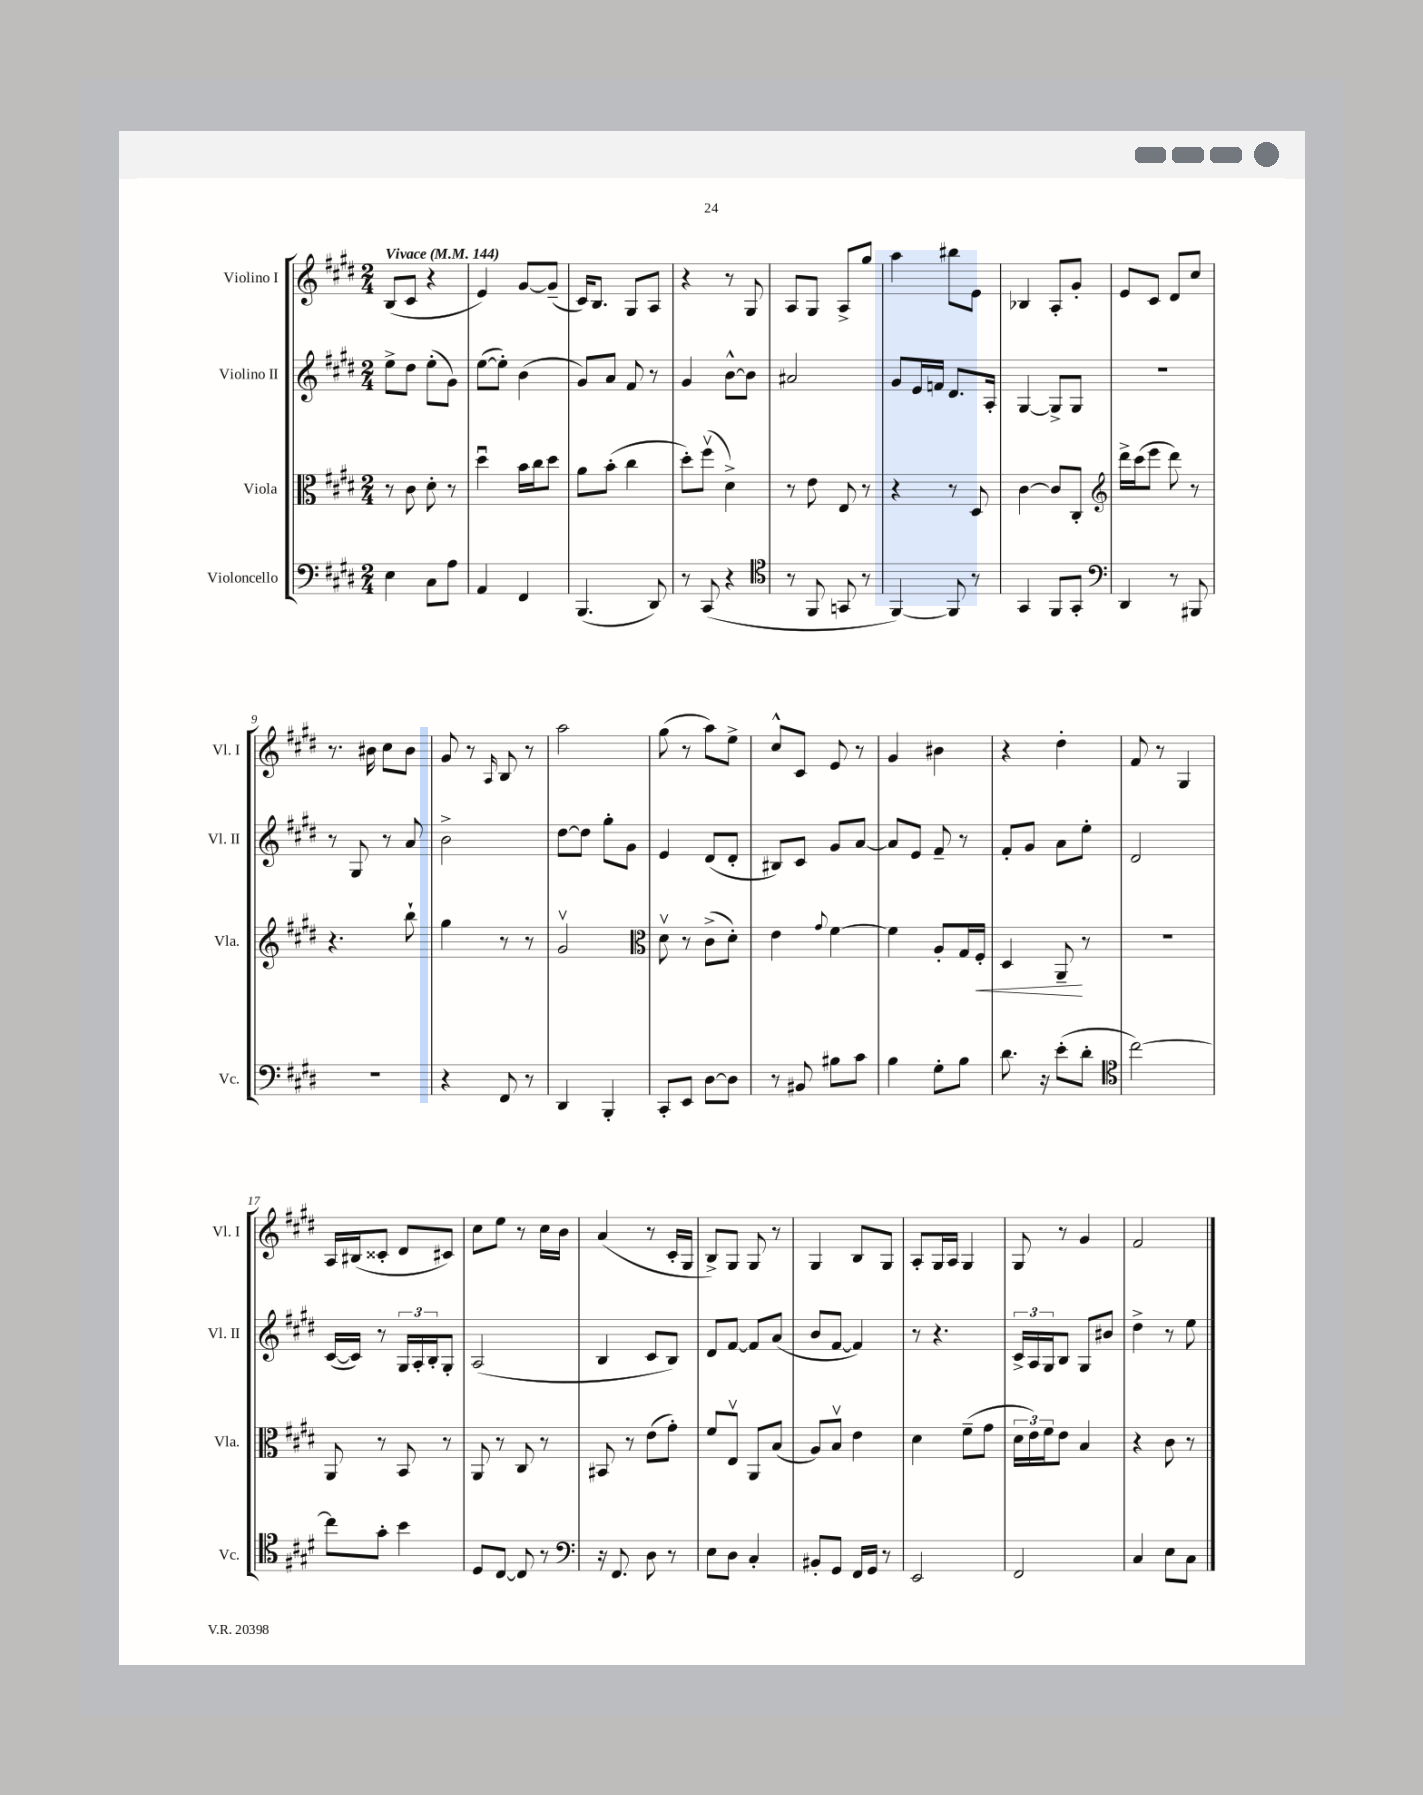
<<
\new StaffGroup <<
\new Staff = "s0" \with { instrumentName = "Violino I" shortInstrumentName = "Vl. I" } {
    \clef treble \key e \major \numericTimeSignature \time 2/4 \tempo "Vivace" 4 = 144
    b8( cis'8 r4 |
    e'4) gis'8~ gis'8--( |
    cis'16) b8. gis8 a8 |
    r4 r8 gis8 |
    a8 gis8 a8-> gis''8 |
    a''4 bis''8 e'8 |
    bes4 a8-. gis'8-. |
    e'8 cis'8 dis'8 cis''8 |
    r8. bis'16 cis''8 bis'8 |
    gis'8 r8 \grace { a16 } b8 r8 |
    a''2 |
    gis''8( r8 a''8) e''8-> |
    cis''8-^ cis'8 e'8 r8 |
    gis'4 bis'4 |
    r4 dis''4-. |
    fis'8 r8 gis4 |
    a16 bis16( cisis'8-. dis'8 cis'8) |
    cis''8 e''8 r8 cis''16 b'16 |
    a'4( r8 cis'16-. gis16 |
    b8->) gis8 gis8 r8 |
    gis4 b8 gis8 |
    a8-. gis16 a16 gis4 |
    gis8 r8 gis'4 |
    fis'2 \bar "|." |
}
\new Staff = "s1" \with { instrumentName = "Violino II" shortInstrumentName = "Vl. II" } {
    \clef treble \key e \major \numericTimeSignature \time 2/4
    e''8-> dis''8 e''8-.( gis'8) |
    e''8~( e''8-.) b'4( |
    gis'8) a'8 fis'8 r8 |
    gis'4 b'8~-^ b'8 |
    ais'2 |
    gis'8 e'16 f'16 dis'8. a16-. |
    gis4~ gis8-> gis8 |
    r2 |
    r8 gis8 r8 a'8 |
    b'2-> |
    dis''8~ dis''8 gis''8-. gis'8 |
    e'4 dis'8( dis'8-. |
    bis8) cis'8 gis'8 a'8~ |
    a'8 e'8 fis'8-- r8 |
    fis'8-. gis'8 a'8 e''8-. |
    dis'2 |
    cis'16~( cis'16) r8 \tuplet 3/2 { gis16 a16-. b16-. } gis8-. |
    a2( |
    b4 cis'8 b8) |
    dis'8 fis'8~ fis'8 a'8( |
    b'8 fis'8~ fis'4) |
    r8 r4. |
    \tuplet 3/2 { cis'16-> a16 gis16 } b8 gis8 bis'8 |
    dis''4-> r8 e''8 \bar "|." |
}
\new Staff = "s2" \with { instrumentName = "Viola" shortInstrumentName = "Vla." } {
    \clef alto \key e \major \numericTimeSignature \time 2/4
    r8 cis'8 dis'8-. r8 |
    dis''4\downbow b'16 cis''16 dis''8 |
    a'8 b'8-.( cis''4 |
    dis''8-.) fis''8\upbow( dis'4->) |
    r8 e'8 e8 r8 |
    r4 r8 dis8 |
    cis'4~ cis'8 cis8-. |
    \clef treble dis'''16-> cis'''16( e'''8 dis'''8) r8 |
    r4. b''8-! |
    gis''4 r8 r8 |
    gis'2\upbow |
    \clef alto dis'8\upbow r8 cis'8->( dis'8-.) |
    e'4 \appoggiatura { gis'8 } fis'4~ |
    fis'4 a8-. gis16 fis16-.\< |
    dis4 a,8--\! r8 |
    R2 |
    a,8 r8 b,8 r8 |
    a,8 r8 cis8 r8 |
    bis,8 r8 e'8( gis'8-.) |
    fis'8 e8\upbow a,8 b8( |
    a8) b8\upbow e'4 |
    dis'4 fis'8--( gis'8 |
    \tuplet 3/2 { dis'16 e'16) fis'16 } e'8 b4 |
    r4 cis'8 r8 \bar "|." |
}
\new Staff = "s3" \with { instrumentName = "Violoncello" shortInstrumentName = "Vc." } {
    \clef bass \key e \major \numericTimeSignature \time 2/4
    e4 cis8 a8 |
    a,4 fis,4 |
    b,,4.( dis,8) |
    r8 cis,8( r4 |
    \clef tenor r8 fis,8 g,8 r8 |
    fis,4~) fis,8 r8 |
    gis,4 fis,8 gis,8-. |
    \clef bass dis,4 r8 bis,,8 |
    R2 |
    r4 fis,8 r8 |
    dis,4 b,,4-. |
    cis,8-. e,8 dis8~ dis8 |
    r8 bis,8 bis8 cis'8 |
    b4 gis8-. b8 |
    dis'8. r16 e'8-.( dis'8-. |
    \clef tenor cis''2~) |
    cis''8 gis'8-. b'4 |
    dis8 cis8~ cis8 r8 |
    \clef bass r16 fis,8. dis8 r8 |
    e8 dis8 cis4-. |
    bis,8-. gis,8 fis,16 gis,16 r8 |
    e,2 |
    fis,2 |
    cis4 e8 cis8 \bar "|." |
}
>>
>>
